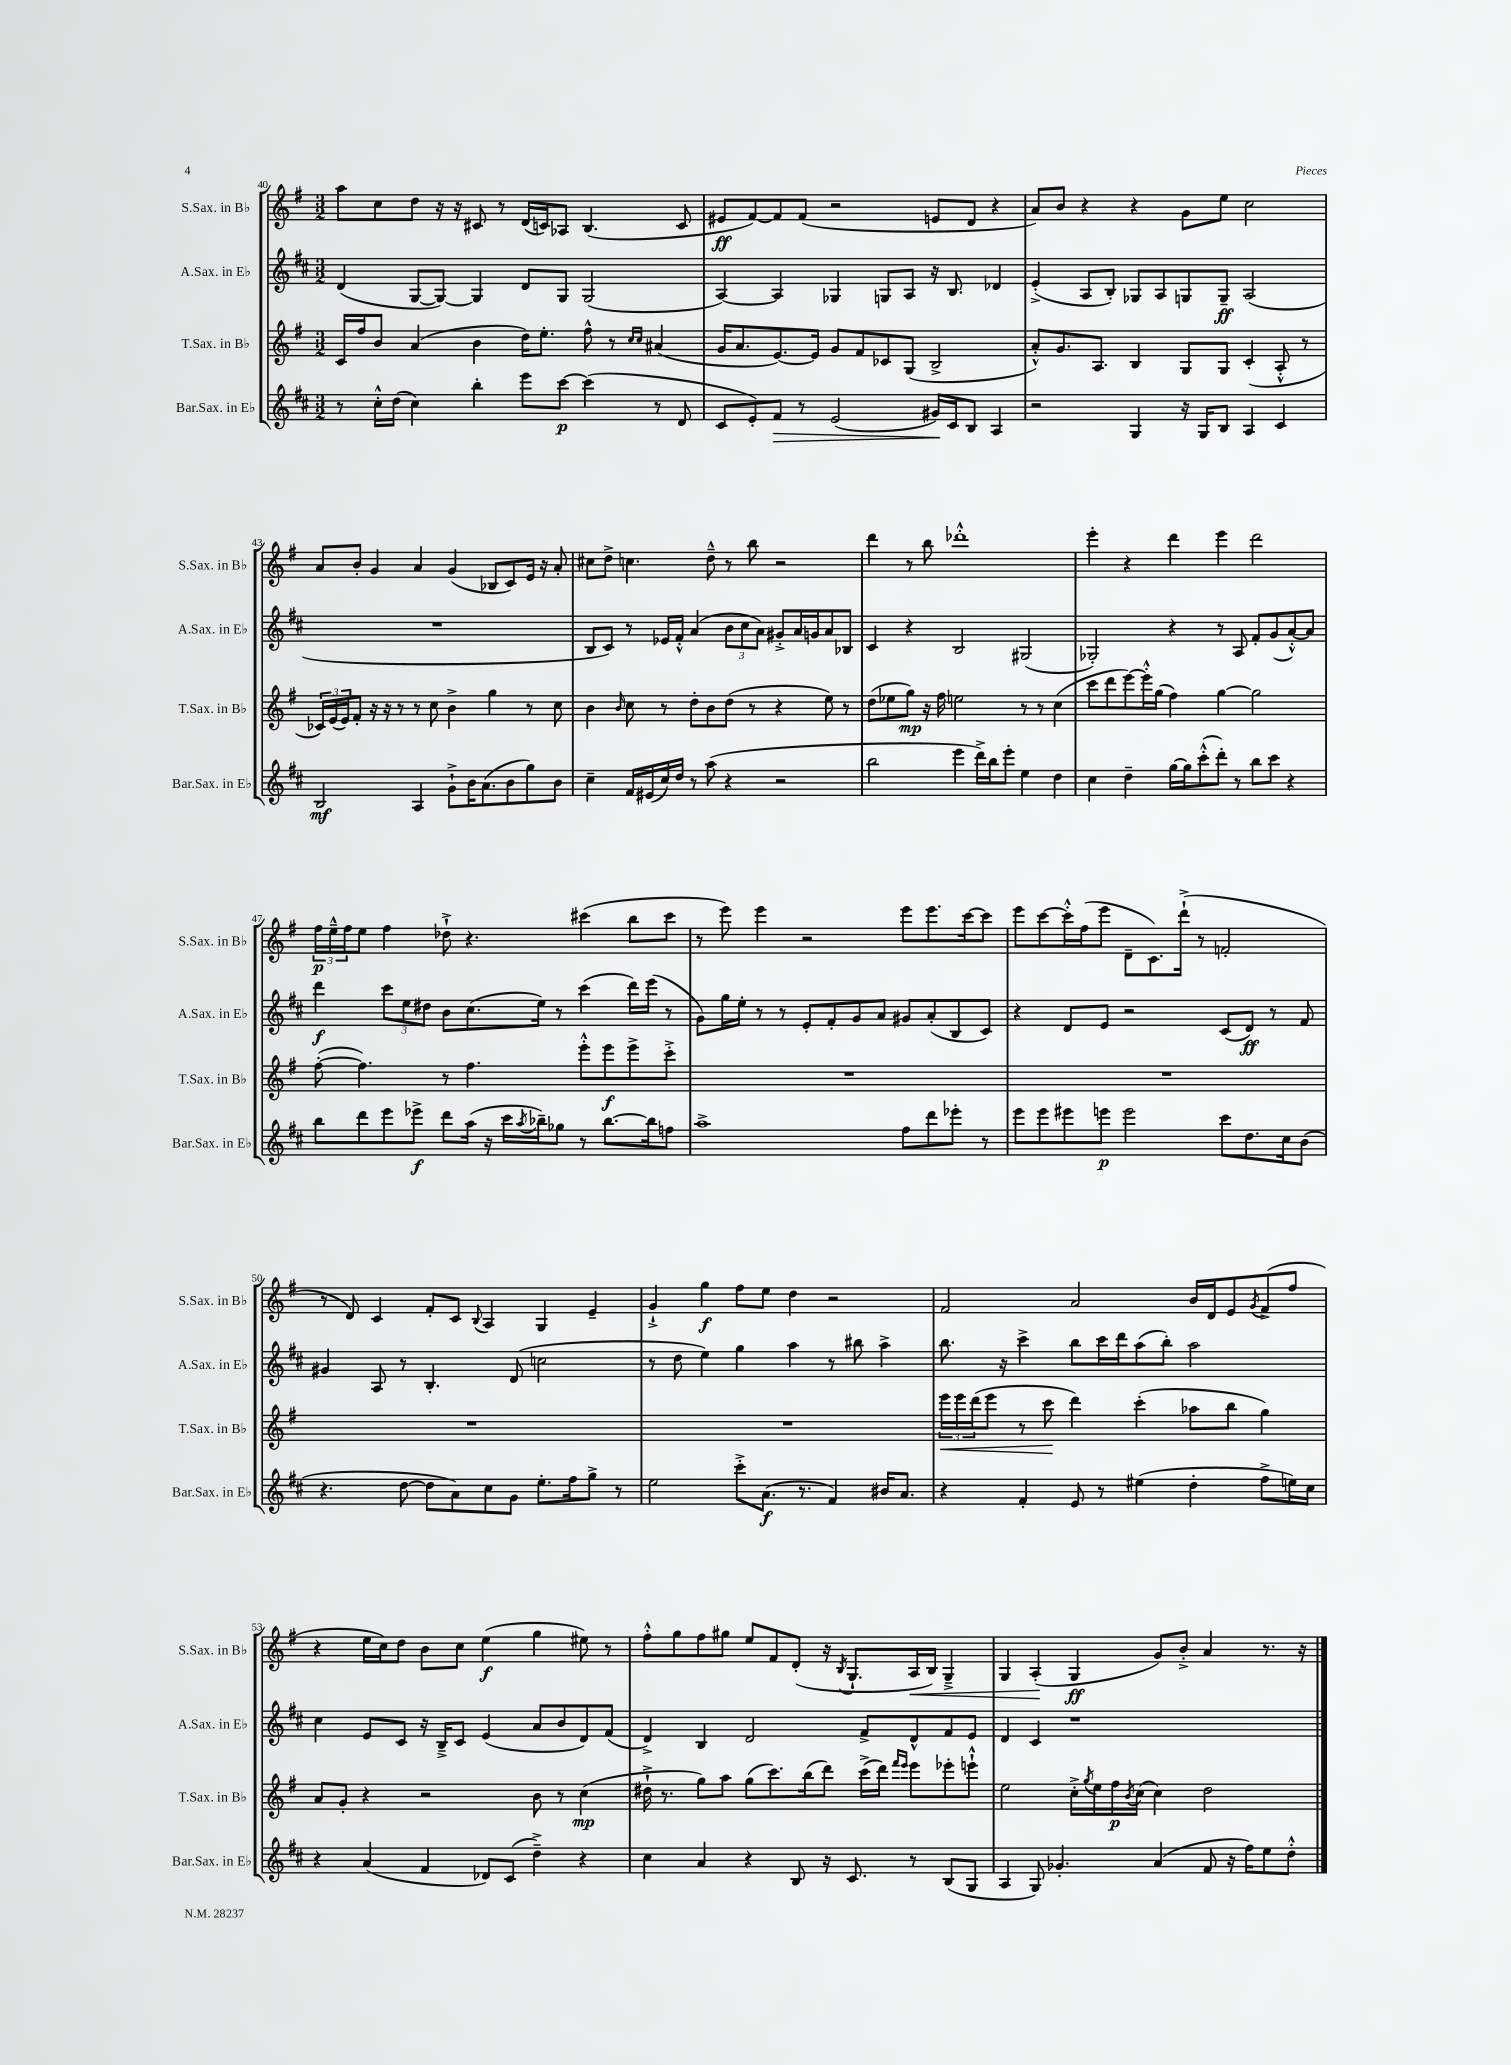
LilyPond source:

<<
\new StaffGroup <<
\new Staff = "s0" \with { instrumentName = "S.Sax. in Bb" shortInstrumentName = "S.Sax. in Bb" } {
    \clef treble \key g \major \numericTimeSignature \time 3/2
    a''8 c''8 d''8 r16 r16 cis'8 r8 d'16( c'16) aes8 b4.( c'8 |
    eis'8\ff fis'8~) fis'8 fis'8( r2 e'8 d'8 r4 |
    a'8) b'8 r4 r4 g'8 e''8 c''2 |
    a'8 b'8-. g'4 a'4 g'4( bes8 c'8) e'16 r16 a'8-. |
    cis''8 d''8-> c''4. d''8---^ r8 b''8 r2 |
    d'''4 r8 b''8 des'''1-.-^ |
    e'''4-. r4 d'''4 e'''4 d'''2 |
    \tuplet 3/2 { fis''16\p e''16---^ fis''16 } e''8 fis''4 des''8-!-> r4. cis'''4( b''8 cis'''8 |
    r8 e'''8) e'''4 r2 e'''8 e'''8. c'''16~ c'''8 |
    e'''8 c'''8~ c'''16-.-^ fis''16( e'''8 d'8-- c'8.) d'''16-!->( r8 f'2-. |
    r8 d'8) c'4 fis'8-. c'8 \appoggiatura { b8 } a4 g4 e'4-- |
    g'4-!-> g''4\f fis''8 e''8 d''4 r2 |
    fis'2 a'2 b'16 d'16 e'8 \acciaccatura { g'8 } fis'8->( fis''8 |
    r4 e''16 c''16) d''8 b'8 c''8 e''4\f( g''4 eis''8) r8 |
    fis''8-.-^ g''8 fis''8 gis''8 e''8 fis'8 d'8-.( r16 \acciaccatura { b8 } g8.-! a16\< b16) g4---> |
    g4 a4-.\!( g4\ff g'8) b'8-.-> a'4 r8. r16 \bar "|." |
}
\new Staff = "s1" \with { instrumentName = "A.Sax. in Eb" shortInstrumentName = "A.Sax. in Eb" } {
    \clef treble \key d \major \numericTimeSignature \time 3/2
    d'4( g8~ g8~) g4 d'8 g8 g2( |
    a4~) a4 ges4 g8 a8 r16 b8. des'4 |
    e'4-.->( a8 b8-.) ges8 a8 g8 g8--\ff a2( |
    R1. |
    b8 cis'8) r8 ees'16 fis'16-.-^ a'4( \tuplet 3/2 { b'8 cis''8 a'8) } gis'8-.-> a'16 g'16 a'8 bes8 |
    cis'4 r4 b2 gis2( |
    ges2-.) r4 r8 a8 fis'8-. g'8( a'8~-.-^) a'8 |
    d'''4\f \tuplet 3/2 { cis'''8 e''8 dis''8 } b'8 cis''8.( e''16) r8 cis'''4( d'''16) e'''16( r8 |
    g'8) g''16 e''16-. r8 r8 e'8-. fis'8-. g'8 a'8 gis'8 a'8-.( b8 cis'8) |
    r4 d'8 e'8 r2 cis'8( d'8\ff) r8 fis'8 |
    gis'4 a8 r8 b4.-. d'8( c''2 |
    r8 d''8 e''4) g''4 a''4 r8 bis''8 a''4-> |
    b''8. r16 cis'''4-> b''8 cis'''16 d'''16 a''8( b''8-.) a''2 |
    cis''4 e'8 cis'8 r16 b16---> cis'8 e'4( a'8 b'8 d'8) fis'8( |
    d'4->) b4 d'2 fis'8-> d'8-^ fis'8 e'8 |
    d'4 cis'4 r1 \bar "|." |
}
\new Staff = "s2" \with { instrumentName = "T.Sax. in Bb" shortInstrumentName = "T.Sax. in Bb" } {
    \clef treble \key g \major \numericTimeSignature \time 3/2
    c'16 fis''16 b'8 a'4( b'4 d''16) e''8.-. fis''8-^ r8 \grace { c''16 c''16 } ais'4( |
    g'16 a'8. e'8.~) e'16 g'8 fis'8 ces'8 g8( b2-> |
    a'8-.-^) g'8. a8. b4 g8 g8 c'4-.( a8-.-^ r8 |
    \tuplet 3/2 { ces'16) e'16( e'16) } fis'8-. r16 r16 r8 r8 c''8 b'4-> g''4 r8 c''8 |
    b'4 \grace { b'16 } c''8 r8 d''8-. b'8 d''8( r8 r4 e''8) r8 |
    d''8( ees''8 g''8\mp) r16 fis''16 e''2 r8 r8 c''4( |
    c'''8 d'''8 e'''8~) e'''16-.-^ g''16( fis''4) g''4~ g''2 |
    fis''8~-.( fis''4.) r8 fis''4. e'''8-.-^ e'''8\f e'''8-> c'''8-.-> |
    R1. |
    R1. |
    R1. |
    R1. |
    \tuplet 3/2 { e'''16\< e'''16 d'''16( } e'''8 r8 c'''8\! d'''4) c'''4-.( aes''8 b''8 g''4) |
    a'8 g'8-. r4 r2 b'8 r8 c''4\mp( |
    dis''16-!-> r8. g''8) a''8 g''8( c'''8.) b''16( d'''8) c'''16->( d'''16) \grace { fis'''16 e'''16 } e'''8 ees'''8-. e'''8-!-^ |
    e''2 c''16-.-> \acciaccatura { g''8 } e''16 fis''16\p \acciaccatura { b'8 } c''16( c''4) d''2 \bar "|." |
}
\new Staff = "s3" \with { instrumentName = "Bar.Sax. in Eb" shortInstrumentName = "Bar.Sax. in Eb" } {
    \clef treble \key d \major \numericTimeSignature \time 3/2
    r8 cis''16-.-^ d''16( cis''4) b''4-. e'''8 cis'''8~\p cis'''4( r8 d'8 |
    cis'8 e'8-.) fis'8\> r8 e'2( gis'16\!) cis'16 b8 a4 |
    r2 g4 r16 g16 b8 a4 cis'4 |
    b2\mf a4 g'8-!-> b'16 a'8.( b'8 g''8) b'8 |
    cis''4-- fis'16 eis'16( cis''16) d''16 r8 a''8( r4 r2 |
    b''2 e'''4 d'''16->) b''16 e'''8-. e''4 d''4 |
    cis''4 d''4-- g''16~ g''16 cis'''8-.-^( d'''8-.) r8 b''8 cis'''8 r4 |
    b''8 d'''8 e'''8 ees'''8->\f d'''8 a''16( r16 cis'''16 \acciaccatura { a''8 } bes''16--) ges''8 r8 bes''8.~ bes''16 f''8 |
    a''1-> fis''8 d'''8 ees'''8-. r8 |
    e'''8 e'''8 eis'''8 e'''8\p e'''2 cis'''8 d''8. cis''16 b'8( |
    r4. d''8~ d''8 a'8) cis''8 g'8 e''8.-. fis''16 g''8-> r8 |
    e''2 cis'''8-.-> a'8.\f( r8. fis'4) bis'16 a'8. |
    r4 fis'4-. e'8 r8 eis''4( d''4-. fis''8-> e''16) cis''16 |
    r4 a'4( fis'4 des'8) cis'8( d''4--->) r4 |
    cis''4 a'4 r4 b8 r16 cis'8. r8 b8( g8 |
    a4 g8) ges'4.-. a'4( fis'8 r16 fis''16) e''8 d''8-.-^ \bar "|." |
}
>>
>>
\layout { \context { \Score currentBarNumber = #40 } }
